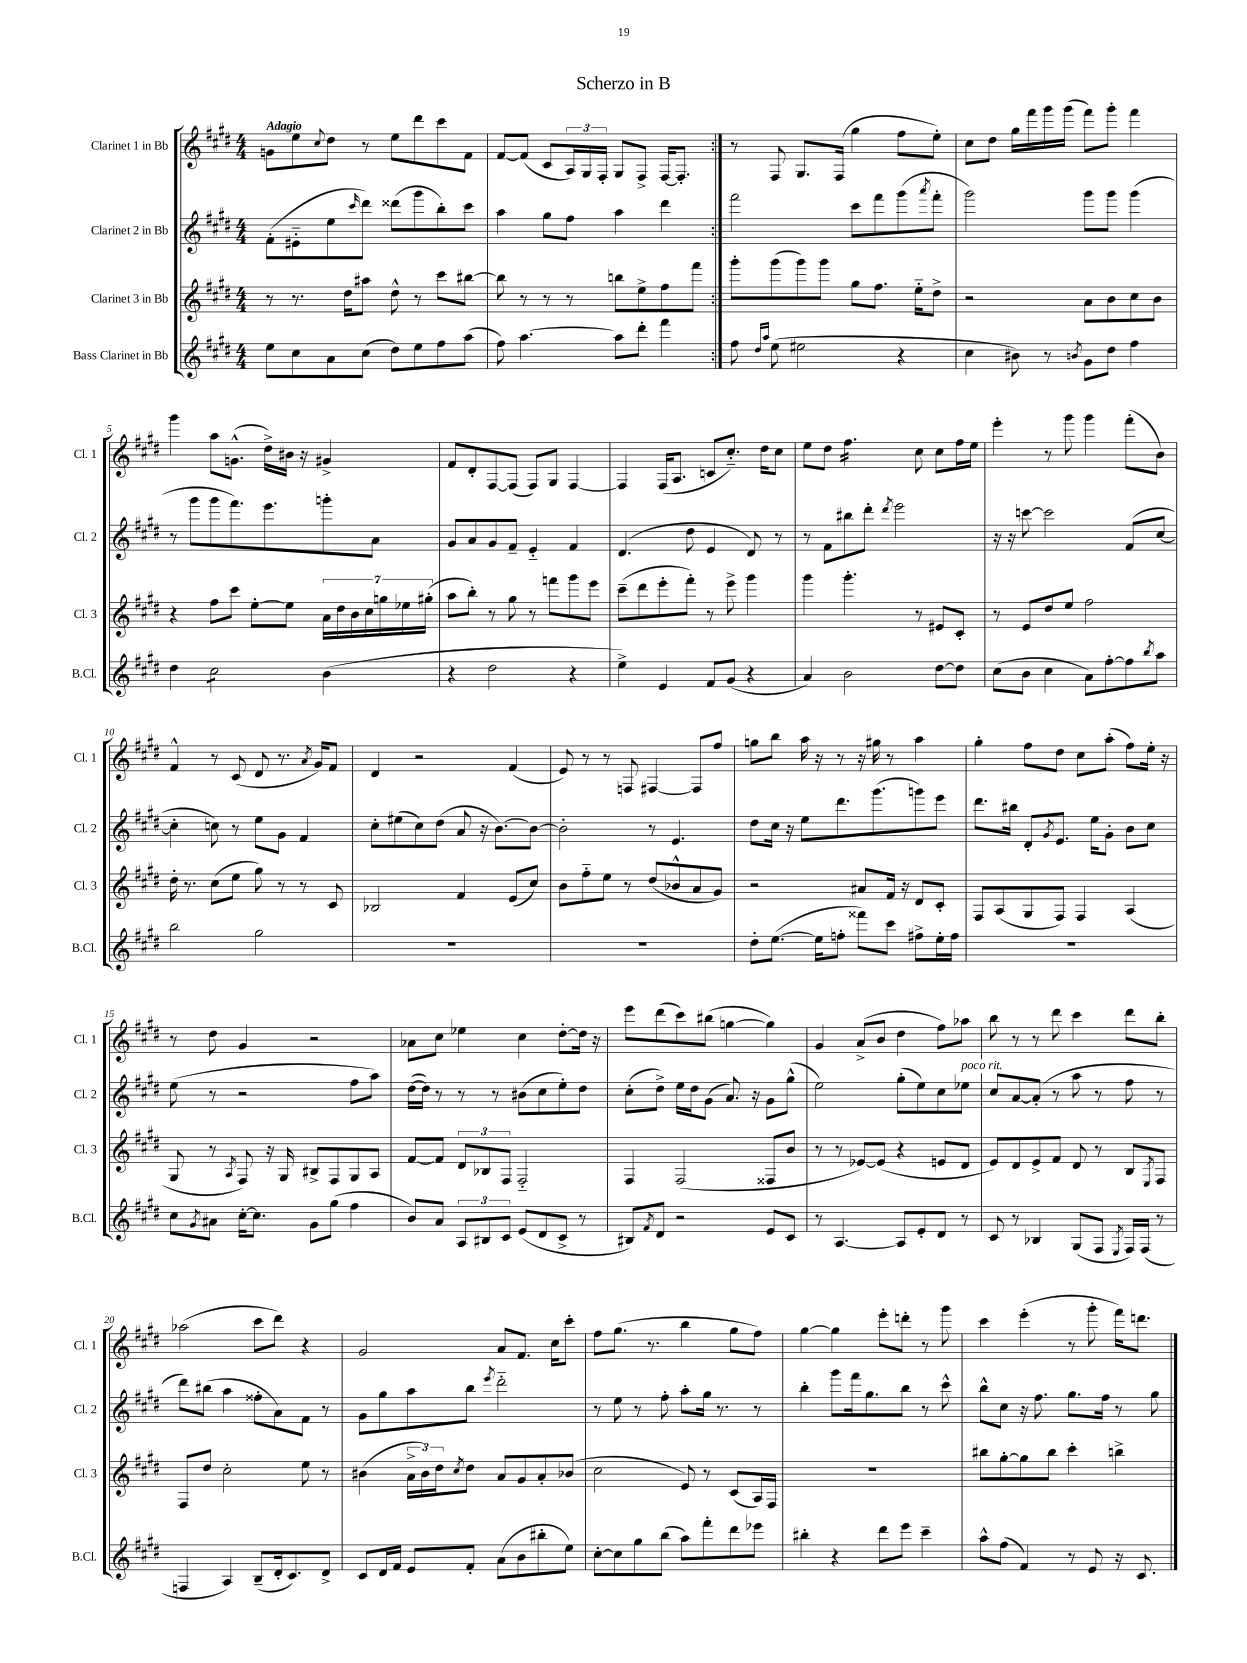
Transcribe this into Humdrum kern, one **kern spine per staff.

**kern	**kern	**kern	**kern
*staff4	*staff3	*staff2	*staff1
*clefG2	*clefG2	*clefG2	*clefG2
*k[f#c#g#d#]	*k[f#c#g#d#]	*k[f#c#g#d#]	*k[f#c#g#d#]
*M4/4	*M4/4	*M4/4	*M4/4
8ee\L	8r	(8f#'\L	8g\L
8cc#\	8.r	8e#'~\	8ee\
.	.	.	8qqcc#/
8a\	.	8ee\	8dd#\J
.	16dd#\LK	.	.
.	.	16qqccc#/	.
(8cc#\J	8aa#\J	8ddd#\J)	8r
8dd#\L)	8dd#^^\	(8ddd##\L	8ee\L
8ee\	8r	8ggg#\	8ddd#\
8ff#\	8ccc#\L	8bb'\)	8ccc#\
(8aa\J	[8bb#\J	8ccc#\J	8f#\J
=	=	=	=
8ff#\)	8bb#\]	4aa\	[8f#/L
[4.aa\	8r	.	(8f#/]J
.	8r	8gg#\L	8c#/L
.	8r	8ff#\J	24A/L)
.	.	.	24G#/
.	.	.	24F#'/JJ
8aa\]L	8bb\L	4aa\	8G#/L
8ddd#'\J	8ee^\	.	8F#^/J
4fff#\	8ff#\	4ddd#\	[16F#/LK
.	.	.	8.F#'/]J
.	8fff#\J	.	.
=:|!	=:|!	=:|!	=:|!
8ff#\	8ggg#'\L	2fff#\	8r
16qqdd#/LL	.	.	.
16qqaa/JJ	.	.	.
(8ee\	(8ggg#\	.	8F#/
2ee#\	8ggg#\)	.	8.G#/L
.	8ggg#\J	.	.
.	.	.	(16F#/Jk
.	8gg#\L	8ccc#\L	4gg#\
.	8.ff#\J	8fff#\	.
4r	.	(8ggg#\	8ff#\L
.	16ee'~\LK	.	.
.	.	8qaaa/	.
.	8dd#^\J	8fff#'\J	8ee'\J)
=	=	=	=
4cc#\	2r	2ggg#\)	8cc#\L
.	.	.	8dd#\J
8b#\)	.	.	16gg#\LL
.	.	.	16fff#\
8r	.	.	16ggg#\
.	.	.	(16ggg#\JJ
8qb/	.	.	.
8g#\L	8a\L	8ggg#\L	8fff#\L)
8dd#\J	8b\	8ggg#\J	8ggg#'\J
4ff#\	8cc#\	(4ggg#\	4fff#\
.	8b\J	.	.
=	=	=	=
4dd#\	4r	8r	4ggg#\
.	.	8ggg#\L	.
2cc#\	8ff#\L	8ggg#\	8aa\L
.	8ccc#\J	8.fff#\)	(8.g^^\J
.	[8ee'\L	.	.
.	.	8.eee\	16dd#^\LL)
.	8ee\]J	.	16b#\JJ
.	.	.	16r
(4b\	28a\LL	8ggg'\	4g#^/
.	28dd#\	.	.
.	28b\	.	.
.	28cc#\	.	.
.	.	8a\J	.
.	28gg\	.	.
.	28ee-\	.	.
.	(28gg#'\JJ	.	.
=	=	=	=
4r	8aa\L	8g#/L	8f#/L
.	8bb'\J)	8a/	8d#'/
2dd#\	8r	8g#/	[8F#/
.	8gg#\	8f#~/J	(8F#/]J
.	8r	4e'~/	8F#/L)
.	8fff\L	.	8G#/J
4r	8ggg#\	4f#/	[4F#/
.	8eee\J	.	.
=	=	=	=
4ee^\)	(8ccc#~\L	(4.d#/	4F#/]
.	8ddd#\	.	.
4e/	8eee'\	.	(16F#/LK
.	.	.	8.A/J
.	8fff#'\J)	8dd#\	.
8f#/L	8r	4e/	8c/L
(8g#/J	8eee^\	.	8.cc#'~/J)
4r	4ggg#\	8d#/)	.
.	.	.	16dd#\LK
.	.	8r	8cc#\J
=	=	=	=
4a/)	4ggg#\	8r	8ee\L
.	.	8f#\L	8dd#\J
2b\	4.ggg#'\	8bb#\	4.ff#\
.	.	8ddd#'\J	.
.	.	8qddd#/	.
.	.	2eee\	.
.	8r	.	8cc#\
[8dd#\L	8e#/L	.	8cc#\L
8dd#\]J	8c#'/J	.	16ff#\L
.	.	.	16ee\JJ
=	=	=	=
(8cc#\L	8r	16r	4eee'\
.	.	16r	.
8b\J	8e/L	[8ccc\	.
4cc#\	8dd#/	2ccc\]	8r
.	8ee/J	.	8ggg#\
8a\L)	2ff#\	.	4ggg#\
[8ff#'\	.	.	.
8ff#\]	.	(8f#/L	(8fff#'\L
8qbb/	.	.	.
8aa\J	.	[8cc#/J	8b\J)
=	=	=	=
2bb\	16dd#'\	4cc#'\]	4f#^^/
.	8.r	.	.
.	(8cc#\L	8cc\)	8r
.	8ee\J	8r	(8c#/
2gg#\	8gg#\)	8ee\L	8d#/
.	8r	8g#\J	8.r
.	8r	4f#/	.
.	.	.	8qa/
.	.	.	16g#/LK)
.	8c#/	.	8f#/J
=	=	=	=
1r	2B-/	8cc#'\L	4d#/
.	.	(8ee#\	.
.	.	8cc#\)	2r
.	.	(8dd#\J	.
.	4f#/	8a/	.
.	.	16r	.
.	.	[8.b\L)	.
.	(8e/L	.	(4f#/
.	8cc#/J)	8b\_J	.
=	=	=	=
1r	8b\L	2b'\]	8e/)
.	8ff#'~\	.	8r
.	8ee\J	.	8r
.	8r	.	8F/
.	(8dd#/L	8r	[4F#/
.	8b-^^/	4.e/	.
.	8a/	.	8F#/]L
.	8g#/J)	.	8ff#/J
=	=	=	=
8dd#'\L	2r	8dd#\L	8gg\L
([8.ee\J	.	16cc#\Jk	8bb\J
.	.	16r	.
.	.	8ee\L	16aa\
16ee\]LK	.	.	16r
8ff'\J	.	8.ddd#\	8r
8fff##\L)	8a#/L	.	16r
.	.	(8.ggg#\	16gg#\
8ccc#\J	16f#/Jk	.	8r
.	16r	.	.
8ff#^\L	8d#/L	8ggg\)	4aa\
16ee'\L	8c#'/J	8eee\J	.
16ff#\JJ	.	.	.
=	=	=	=
1r	8F#/L	8.ddd#\L	4gg#'\
.	(8A/	.	.
.	.	16bb#\Jk	.
.	8G#/	8d#'/L	8ff#\L
.	.	8qg#/	.
.	8F#/J)	8.e/J	8dd#\J
.	4F#/	.	8cc#\L
.	.	16ee\LK	.
.	.	8g#'\J	(8aa'\J
.	(4A/	8b\L	8ff#\L)
.	.	8cc#\J	16ee'\Jk
.	.	.	16r
=	=	=	=
8cc#\L	8G#/	(8ee\	8r
8qg#/	.	.	.
8a#\J	8r	8r	8dd#\
.	8qA/	.	.
[16cc#'\LK	8F#/)	2r	4g#/
8.cc#\]J	.	.	.
.	16r	.	.
.	16G#/	.	.
8g#\L	8B#^/L	.	2r
(8gg#\J	8F#/	.	.
4ff#\	8G#/	8ff#\L	.
.	8A/J	8aa\J)	.
=	=	=	=
8b/L)	[8f#/L	([16dd#\LL	8a-\L
.	.	16dd#\]JJ)	.
8a/J	8f#/]J	8r	8cc#\J
12A/L	12d#/L	8r	4ee-\
12B#/	12B-/	.	.
.	.	8r	.
12c#/J	12F#/J	.	.
(8e/L	2F#'~/	(8b#\L	4cc#\
8d#/	.	8cc#\	.
8c#^/J	.	8ee'\)	[8dd#'\L
8r	.	8dd#\J	16dd#\]Jk
.	.	.	16r
=	=	=	=
8B#/L)	4F#/	(8cc#'\L	8eee\L
8qf#/	.	.	.
8d#/J	.	8dd#^\J)	(8ddd#\
2r	(2F#/	16ee\LL	8ccc#\)
.	.	16dd#\J	.
.	.	(8g#\J	(8bb#\J
.	.	8.a/)	[4gg\
.	.	16r	.
8e/L	8F##/L	8g#\L	4gg\])
8c#/J	8b/J	(8gg#^^\J	.
=	=	=	=
8r	8r	2ee\)	4g#/
[4.A/	8r	.	.
.	[8e-/L)	.	(8a^/L
.	(8e-/]J	.	8b/J
8A/]L	4r	(8gg#'\L	4dd#\
8e'/	.	8ee\)	.
8d#/J	8e/L	8cc#\	8ff#\L)
8r	8d#/J	8ee-\J	8aa-\J
=	=	=	=
8c#/	8e/L)	8cc#/L	8bb\
8r	8d#/	[8a/	8r
4B-/	8e^/	(8a'/]J	8r
.	8f#/J	8r	8ddd#\
(8G#/L	8d#/	8aa\	4ccc#\
8F#/J	8r	8r	.
8qE/	.	.	.
16F#/LL)	8B/L	8ff#\	8ddd#\L
(16F#/JJ	.	.	.
.	8qE/	.	.
8r	8F#/J	8r	8bb'\J
=	=	=	=
4F/	8F#/L	8ddd#\L)	(2aa-\
.	8dd#/J	(8bb#\J	.
4A/)	2cc#'\	4aa\	.
(8B~/L	.	8ff##'\L	8ccc#\L
16d#'/k	.	8a\)	8ddd#\J)
8.c#/)	.	.	.
.	8ee\	8f#\J	4r
8d#^/J	8r	8r	.
=	=	=	=
8c#/L	(4b#\	8g#\L	2g#/
16d#/L	.	8gg#\	.
16f#/JJ	.	.	.
8e/L	24a^\LL	8aa\	.
.	24b#\)	.	.
.	24dd#\J	.	.
.	8qcc#/	.	.
8f#'/J	8dd#\J	8bb\J	.
.	.	8qeee/	.
(8a\L	8a/L	2ddd#'~\	8a/L
8b\	8g#/	.	8.f#/J
8bb#'\	8a'/	.	.
.	.	.	16cc#\LK
8ee\J)	(8b-/J	.	8ccc#'\J
=	=	=	=
[8cc#'\L	2cc#\	8r	8ff#\L
8cc#\]	.	8ee\	(8.gg#\J
8gg#\	.	8r	.
.	.	.	8.r
(8bb\J	.	8ff#'\	.
8aa\L)	8e/)	8aa'\L	4bb\
8fff#'\	8r	16gg#\Jk	.
.	.	8.r	.
8ddd#\	(8c#/L	.	8gg#\L
8eee-\J	16A/L)	8r	8ff#\J)
.	16F#/JJ	.	.
=	=	=	=
4bb#'\	1r	4bb'\	[4gg#\
4r	.	8ggg#\L	4gg#\]
.	.	16fff#\k	.
.	.	8.gg#\	.
8ddd#\L	.	.	8eee'\L
8eee\J	.	8bb\J	8ddd'\J
4ccc#~\	.	8r	8r
.	.	8ccc#^^\	8ggg#\
=	=	=	=
8aa^^\L	8bb#\L	8bb^^\L	4ccc#\
(8ff#\J	[8gg#'\	8cc#\J	.
4f#/)	8gg#\]	16r	(4eee'\
.	.	8.ff#\	.
.	8bb#\J	.	.
8r	4ccc#'\	8.gg#\L	8r
8e/	.	.	8ggg#'\
.	.	16ff#\Jk	.
16r	4bb^\	8r	16fff#\LK)
8.c#/	.	.	8.ddd\J
.	.	8gg#\	.
==	==	==	==
*-	*-	*-	*-
